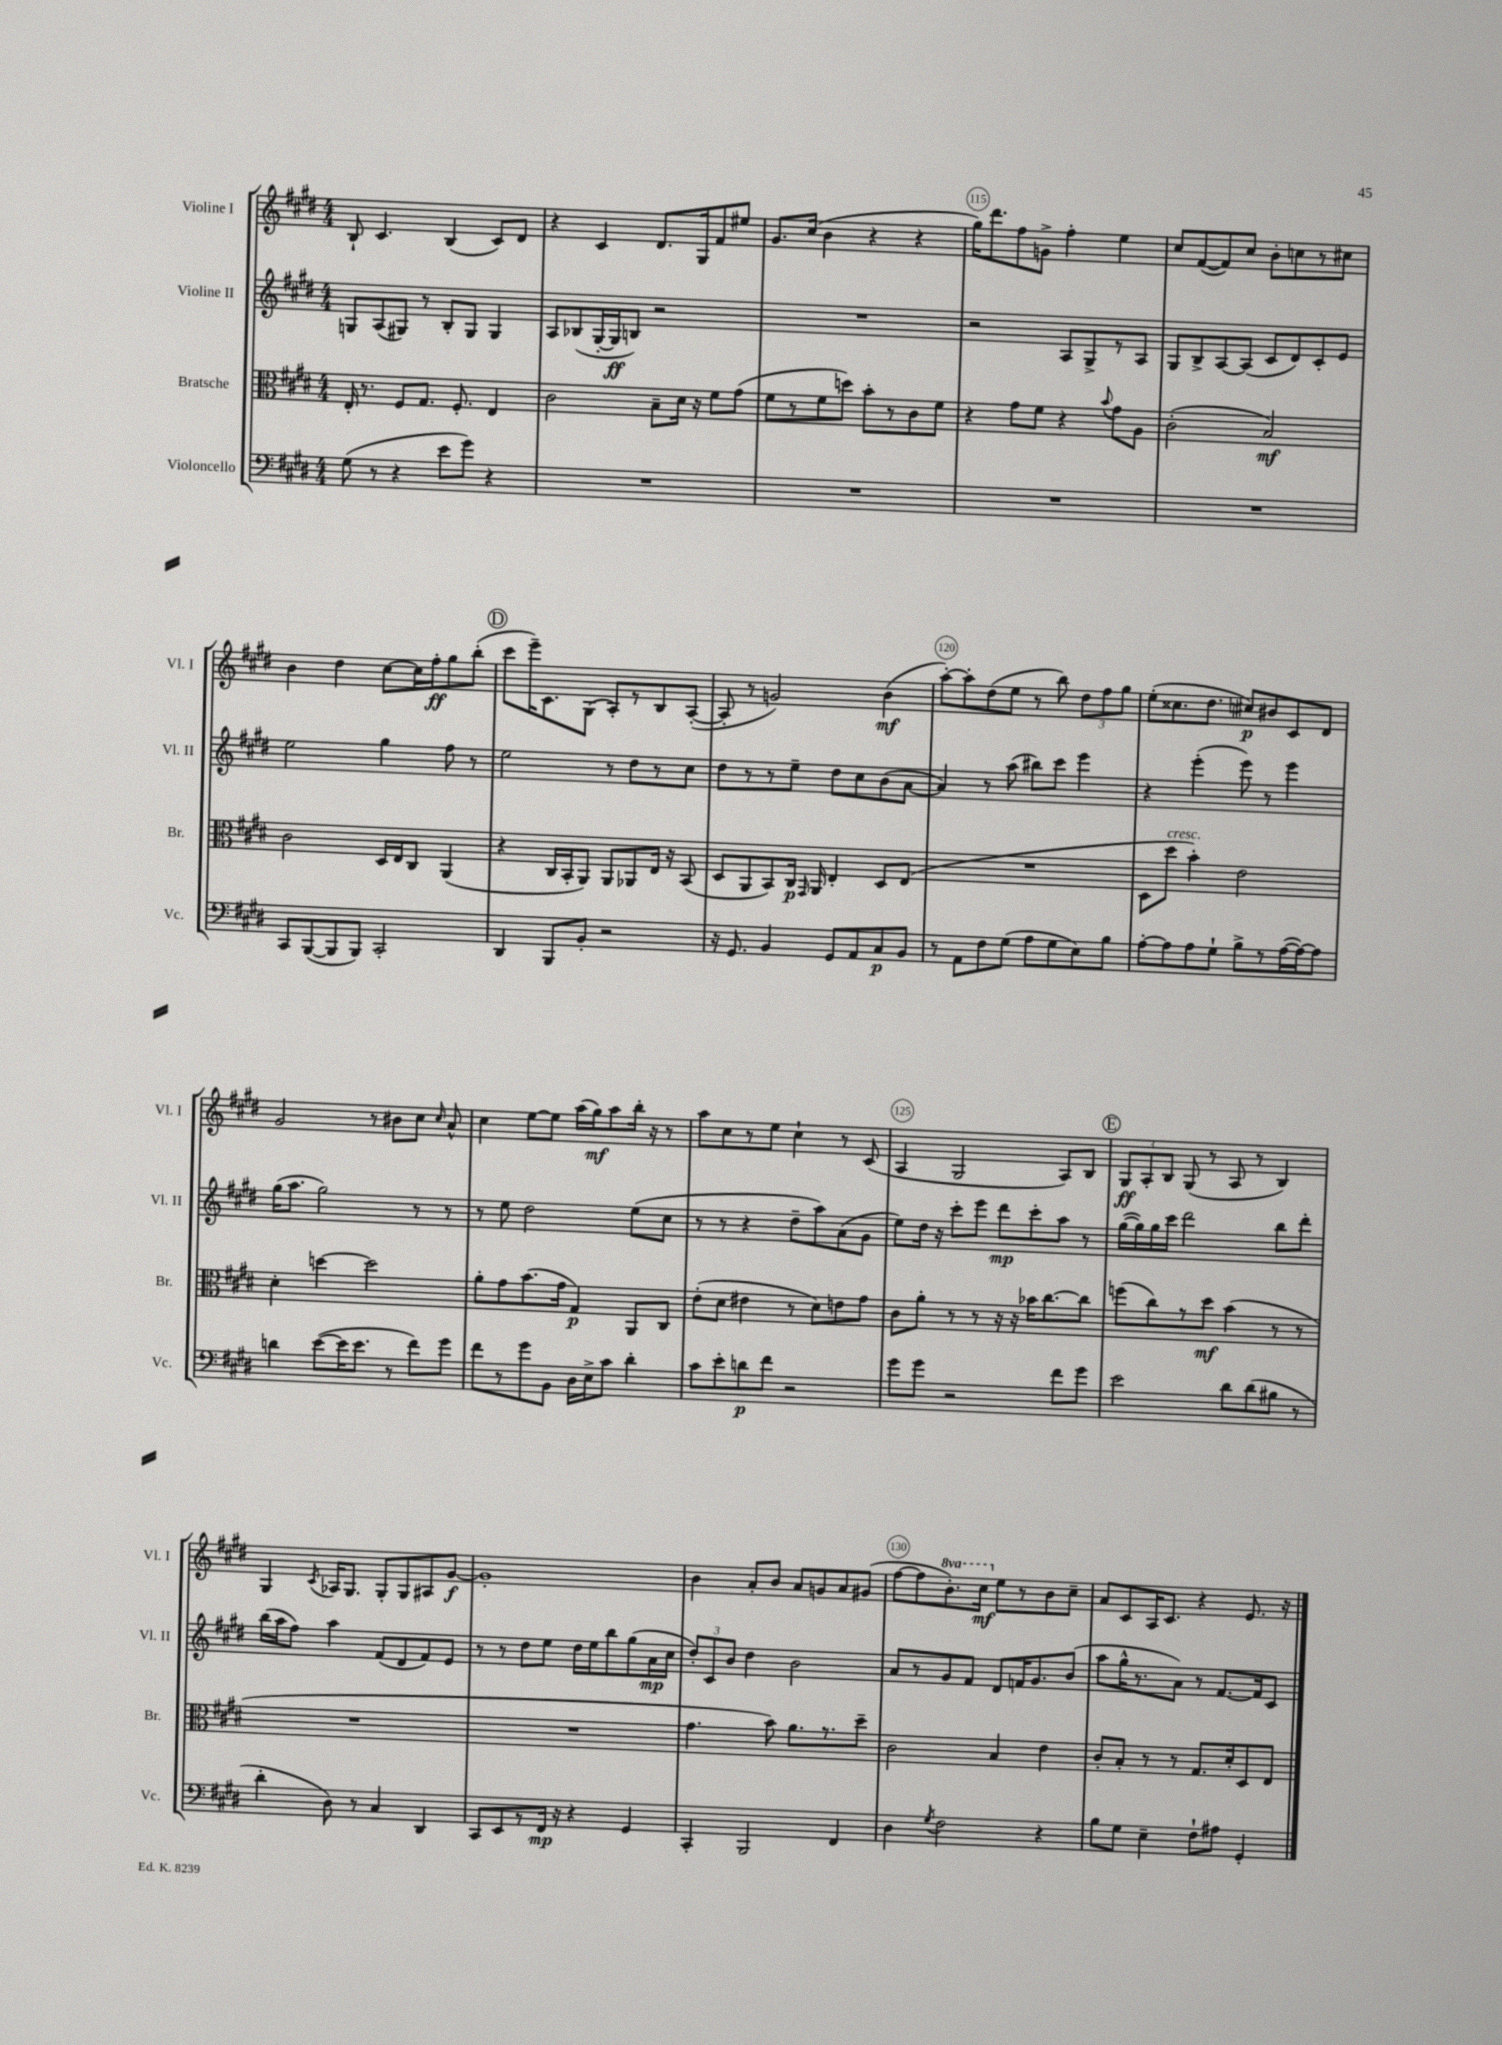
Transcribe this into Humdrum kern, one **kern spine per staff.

**kern	**kern	**kern	**kern
*staff4	*staff3	*staff2	*staff1
*clefF4	*clefC3	*clefG2	*clefG2
*k[f#c#g#d#]	*k[f#c#g#d#]	*k[f#c#g#d#]	*k[f#c#g#d#]
*M4/4	*M4/4	*M4/4	*M4/4
(8G#\	16E'/	8G/L	8B`/
.	8.r	.	.
8r	.	(8A/	4.c#/
4r	8F#/L	8G#/J)	.
.	8.G#/J	8r	.
8e\L	.	8B'/L	(4B/
.	8.F#'/	.	.
8g#\J)	.	8G#/J	.
4r	4E/	4G#/	8c#/L)
.	.	.	8d#/J
=	=	=	=
1r	2c#\	8A/L	4r
.	.	(8B-/	.
.	.	[16G#'/L	4c#/
.	.	16G#/]J	.
.	.	8B/J)	.
.	8B~\L	2r	8.d#/L
.	16d#\Jk	.	.
.	16r	.	16G#/k
.	8f#\L	.	8f#/
.	(8g#\J	.	8ee#/J
=	=	=	=
1r	8f#\L	1r	8.g#/L
.	8r	.	.
.	.	.	(16cc#/Jk
.	8f#\	.	4b\
.	8dd\J)	.	.
.	8b'\L	.	4r
.	8r	.	.
.	8c#\	.	4r
.	8f#\J	.	.
=	=	=	=
1r	4r	2r	16gg#\LK)
.	.	.	8.ddd#\
.	8g#\L	.	8ff#\
.	8f#\J	.	8g^\J
.	4r	8A/L	4ff#'\
.	.	8G#^/	.
.	8qqb/	.	.
.	8g#\L	8r	4ee\
.	8A\J	8A/J	.
=	=	=	=
1r	(2c#'\	8G#/L	8cc#/L
.	.	8B^/	([8f#/
.	.	[8A/	8f#/])
.	.	(8A/]J	8cc#/J
.	2B/)	8c#/L	8b'\L
.	.	8d#/)	8cc\
.	.	8c#'/	8r
.	.	8e/J	8cc#\J
=	=	=	=
8CC#/L	2c#\	2ee\	4b\
([8BBB/	.	.	.
8BBB/]	.	.	4dd#\
8BBB/J)	.	.	.
2CC#'/	16D#/LL	4gg#\	[8cc#\L
.	16E/J	.	.
.	8C#/J	.	16cc#\]L
.	.	.	16ff#'\J
.	(4AA/	8ff#\	8gg#\
.	.	8r	(8bb'\J
=	=	=	=
4DD#/	4r	2ee\	8ccc#\L
.	.	.	16eee~\K)
.	.	.	8.c#\
8BBB/L	16C#/LL	.	.
.	16BB'/J	.	.
8BB'/J	8AA/J)	.	(8G#\J
2r	8AA/L	8r	8A'/L)
.	8AA-/	8dd#\L	8r
.	16E/Jk	8r	8B/
.	16r	.	.
.	(8BB/	8cc#\J	([8A'/J
=	=	=	=
16r	8D#/L	8dd#\L	8A'/]
8.GG#/	.	.	.
.	8AA/	8r	8r
4BB/	8BB/)	8r	2g/)
.	16C#/Jk	8ee~\J	.
.	16qqGG#/	.	.
.	16AA/	.	.
8GG#/L	4E'/	8dd#\L	.
8AA/	.	8cc#\	.
8C#/	8D#/L	(8b\	(4b\
8BB/J	(8E/J	[8a\J	.
=	=	=	=
8r	1r	4a/])	[8aa'\L)
8AA\L	.	.	8aa'\]
8F#\	.	8r	(8dd#\
(8G#\J	.	(8aa\	8ee\J
8A\L	.	8bb#\L)	8r
8G#\	.	8ccc#\J	8bb\)
8E\)	.	4eee\	12dd#\L
.	.	.	12ff#\
8B\J	.	.	.
.	.	.	12gg#\J
=	=	=	=
[8A'\L	8D#\L	4r	(8ee'\L
8A\]	8dd#\J	.	8.cc##\
8A\	4b'\)	(4eee'\	.
.	.	.	8.dd#\J
8G#`\J	.	.	.
8B^\L	2e\	8eee\)	8cc#/L)
8r	.	8r	8b#/
([16A\L	.	4eee\	8c#/
16A\_J)	.	.	.
8A\]J	.	.	8d#/J
=	=	=	=
4d\	4d#'\	(16gg#\LK	2g#/
.	.	8.aa\J	.
([8e\L	[4dd\	2gg#\)	.
16e\]K	.	.	.
8.e\J	.	.	.
.	2dd\]	.	8r
8r	.	.	8b#\L
8f#\L)	.	8r	8cc#\J
.	.	.	16qqcc#/
8g#\J	.	8r	8a^^/
=	=	=	=
8f#\L	8a'\L	8r	4cc#\
8r	8g#\	8ee\	.
8g#\	(8.b\	2dd#\	[8ee\L
8BB\J	.	.	8ee\]J
.	16g#\Jk	.	.
16D#\LL	4G#/)	.	(16aa\LL
16E^\J	.	.	16gg#\J)
8c#\J	.	.	8aa\
4d#'\	8AA/L	(8ee\L	16bb'\Jk
.	.	.	16r
.	8C#/J	8cc#\J	8r
=	=	=	=
8c#\L	(8e'\L	8r	8aa\L
8e'\	8d#\J	8r	8cc#\
8d\	4e#\	4r	8r
8f#\J	.	.	8ee\J
2r	8r	8dd#~\L	4cc#`\
.	8d#\L)	8aa\)	.
.	8e\	(8a\	8r
.	8g#\J	8g#\J	(8c#/
=	=	=	=
8g#\L	8c#\L	8ee\L)	4A/
8g#\J	8a'\J	16dd#\Jk	.
.	.	16r	.
2r	8r	8ccc#'\L	2G#/
.	8r	8eee\J	.
.	16r	8ddd#\L	.
.	16r	.	.
.	16b-\LK	8ccc#'\	.
.	[8.cc#\	.	.
8f#\L	.	8aa\J	8A/L)
8g#\J	8cc#\]J	8r	8B/J
=	=	=	=
2e\	(8ff\L	([16gg#\LL	12G#/L
.	.	16gg#\])	.
.	.	.	12A'/
.	8cc#\)	16gg#\	.
.	.	.	12B/J
.	.	16ccc#\JJ	.
.	8r	2ddd#\	(8G#/
.	8dd#\J	.	8r
8d#\L	(4b\	.	8A/
(8d#\	.	.	8r
8B#\J	8r	8bb\L	4B/)
8r	8r	8ddd#'\J	.
=	=	=	=
4d#'\	1r	(16bb\LL	4G#/
.	.	16aa\J	.
.	.	8ff#\J)	.
.	.	.	8qc#/
8D#\)	.	4aa\	16A-/LK
.	.	.	8.G#/J
8r	.	.	.
4C#/	.	(8f#/L	8G#'/L
.	.	8d#/	8G#/
4DD#/	.	8f#/)	8A#/
.	.	8e/J	[8g#/J
=	=	=	=
8CC#/L	1r	8r	1g#']
8EE/	.	8r	.
8r	.	8dd#\L	.
16FF#/Jk	.	8ee\J	.
16r	.	.	.
4r	.	16dd#\LL	.
.	.	16ee\J	.
.	.	8bb\	.
4GG#/	.	(8gg#\	.
.	.	16a\L	.
.	.	16cc#\JJ	.
=	=	=	=
4CC#'/	4.g#\	12dd#'/L)	4b\
.	.	12c#/	.
.	.	12b/J	.
2BBB/	.	4dd#\	8a'/L
.	8b\)	.	8b/J
.	8.a\L	2b\	8a/L
.	.	.	8g/
.	8.r	.	.
4FF#/	.	.	8a/
.	8dd#~\J	.	(8g#/J
=	=	=	=
4D#\	2c#\	8a/L	[8ff#\L
.	.	8r	8ff#\]
8qG#/	.	.	.
2F#\	.	8g#/	8.bb'\)
.	.	8f#/J	.
.	.	.	16ccc#\Jk
.	4B/	8d#/L	8ee\L
.	.	16f/K	8r
.	.	8.g#/	.
4r	4e\	.	8b\
.	.	(8b/J	8cc#~\J
=	=	=	=
8B\L	8c#'/L	8aa\L	8a/L
8G#\J	8B'/J	16gg#^^\K	8c#/
.	.	8.r	.
4E~\	8r	.	16A/K
.	.	.	8.c#/J
.	8r	8a\J)	.
8F#`\L	8.G#/L	8r	4r
8A#\J	.	[8.f#/L	.
.	16d#'/k	.	.
4GG#'/	8D#/	.	8.e/
.	.	16f#/]k	.
.	8E/J	8c#/J	.
.	.	.	16r
==	==	==	==
*-	*-	*-	*-
